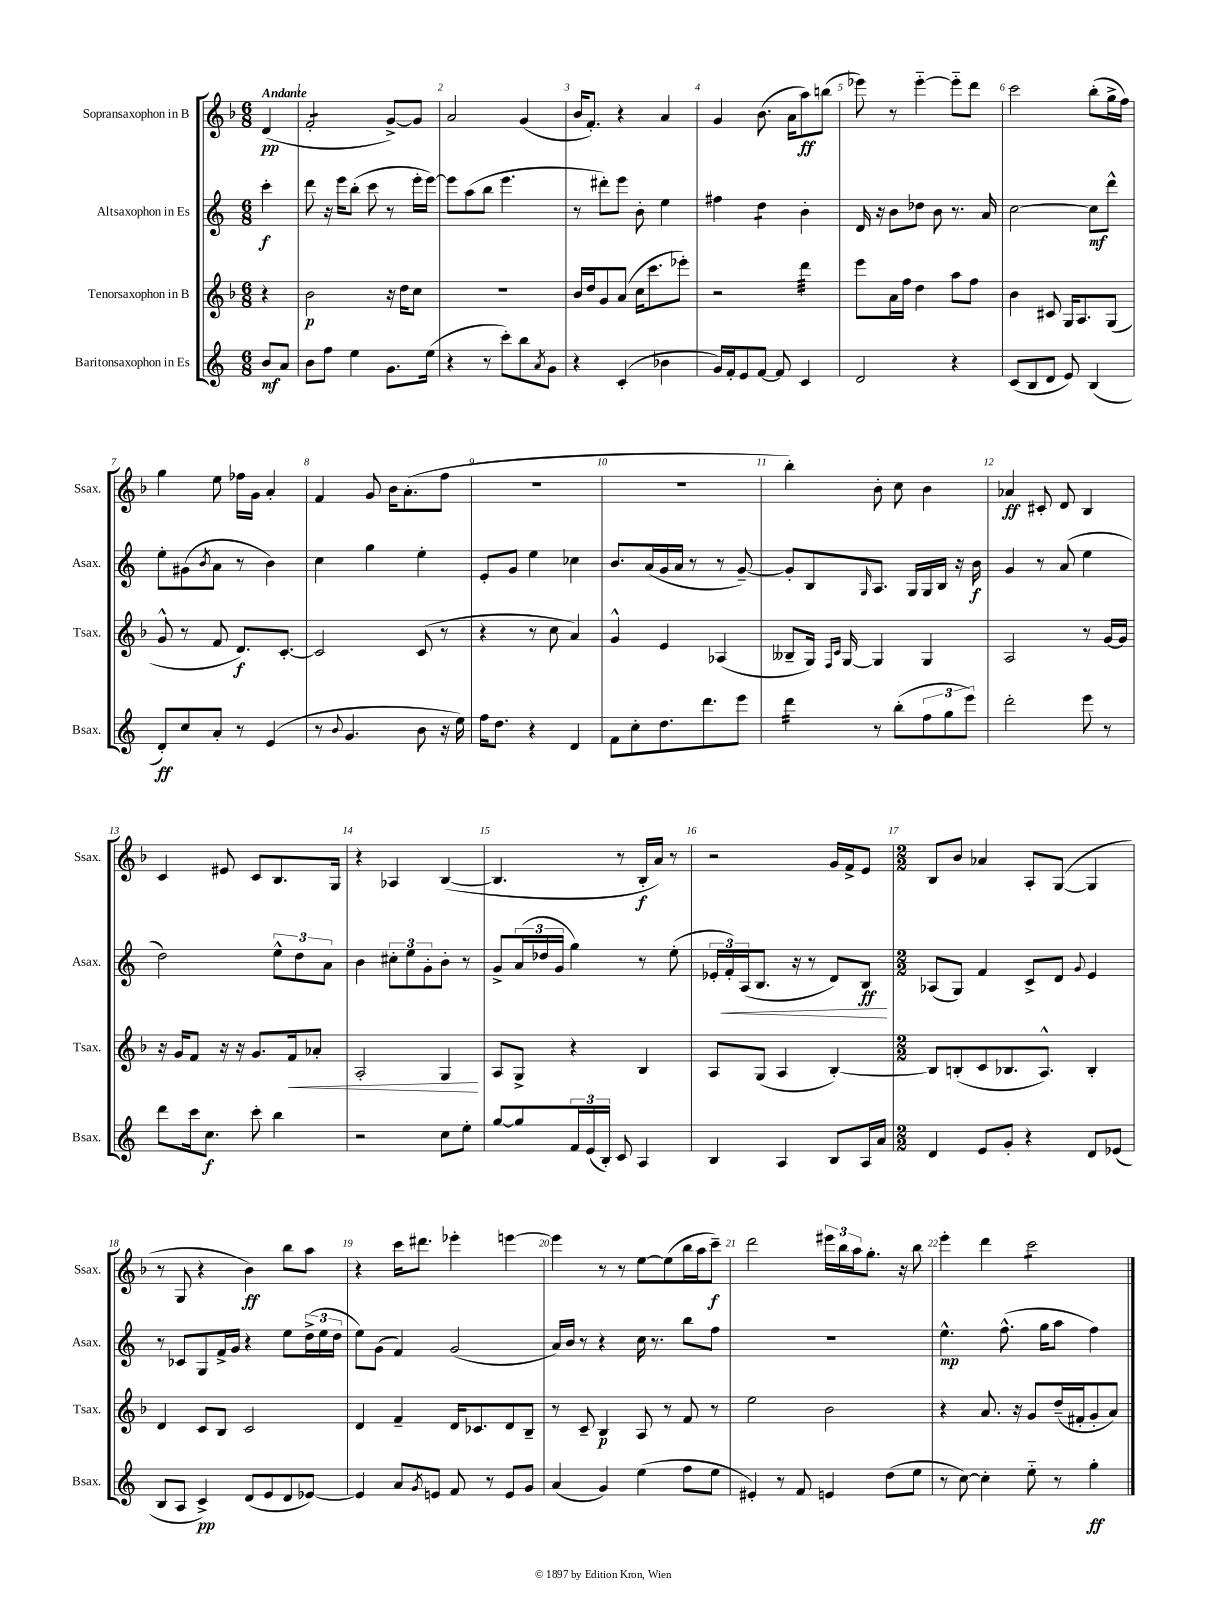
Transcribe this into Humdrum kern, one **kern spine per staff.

**kern	**kern	**kern	**kern
*staff4	*staff3	*staff2	*staff1
*clefG2	*clefG2	*clefG2	*clefG2
*k[]	*k[b-]	*k[]	*k[b-]
*M6/8	*M6/8	*M6/8	*M6/8
8b	4r	4ccc'	(4d
8a	.	.	.
=	=	=	=
8b	2b-	8ddd	2f'
8ff	.	16r	.
.	.	16eee	.
4ee	.	(8bb'	.
.	.	8ccc	.
8.g	16r	8r	[8g^)
.	16dd	.	.
.	8cc	16eee'	8g]
(16ee	.	[16eee)	.
=	=	=	=
4r	2.r	8eee]	2a
.	.	(8aa	.
8r	.	8bb	.
8ccc')	.	4.eee	.
8bb	.	.	(4g
8qa	.	.	.
8g	.	.	.
=	=	=	=
4r	16b-	8r	16b-
.	16dd	.	8.f')
.	8g	8ddd#')	.
(4c'	(8a	8eee	4r
.	16cc	8b'	.
.	8.ccc	.	.
4b-	.	4ee	4a
.	8eee-')	.	.
=	=	=	=
16g)	2r	4ff#	4g
16f'	.	.	.
8e	.	.	.
[8f	.	4dd	(8.b-
8f]	.	.	.
.	.	.	16a
4c	4ddd	4b'	8aa)
.	.	.	(8bb
=	=	=	=
2d	8eee	16d	8eee-)
.	.	16r	.
.	16a	8b	8r
.	16ff	.	.
.	4dd	8dd-	[4eee-'~
.	.	8b	.
4r	8aa	8.r	8eee-'~]
.	8ff	.	8ddd
.	.	16a	.
=	=	=	=
(8c	4b-	[2cc	2ccc
8B	.	.	.
8d	8c#	.	.
8e)	16G	.	.
.	8.A	.	.
(4B	.	8cc]	(8bb-'
.	(8G	8ddd^^	16gg^
.	.	.	16ff)
=	=	=	=
8d')	8g^^	8ee'	4gg
8cc	8r	(8g#	.
.	.	8qb	.
8a'	8f	8a	8ee
8r	8.d)	8r	16ff-
.	.	.	16g
(4e	.	4b)	4a'
.	[8.c'	.	.
=	=	=	=
8r	2c]	4cc	4f
8qqb	.	.	.
4.g	.	.	.
.	.	4gg	8g
.	.	.	16b-
.	.	.	(8.a'
8b	(8c	4ee'	.
16r	8r	.	8ff
16ee)	.	.	.
=	=	=	=
16ff	4r	8e'	2.r
8.dd	.	.	.
.	.	8g	.
4r	8r	4ee	.
.	8cc	.	.
4d	4a)	4cc-	.
=	=	=	=
8f	4g^^	8.b	2.r
8cc'	.	.	.
.	.	(16a	.
8.dd	4e	16g	.
.	.	16a	.
.	.	8r	.
8.ddd	.	.	.
.	(4A-	8r	.
8eee	.	[8g~)	.
=	=	=	=
4ddd	8B--~	8g']	4bb-')
.	16G)	8B	.
.	16qqF	.	.
.	16qqc	.	.
.	[16G	.	.
.	.	16qqG	.
8r	4G]	8.A	8b-'
(8bb'	.	.	8cc
.	.	16G	.
12ff	4G	16G	4b-
.	.	16B	.
12gg	.	.	.
.	.	16r	.
12eee)	.	.	.
.	.	16b	.
=	=	=	=
2ddd'	2A	4g	4a-
.	.	8r	8c#'
.	.	(8a	8d
8eee	8r	4ee	4B-
8r	[16g	.	.
.	16g]	.	.
=	=	=	=
8ddd	16r	2dd)	4c
.	16g	.	.
16ccc	8f	.	.
8.cc	.	.	.
.	16r	.	8e#
.	16r	.	.
8ccc'	8.g	.	8c
4bb	.	12ee^^	8.B-
.	16f	.	.
.	.	12dd	.
.	8a-'	.	.
.	.	12a	.
.	.	.	16G
=	=	=	=
2r	2A'	4b	4r
.	.	12cc#'	4A-
.	.	12ee	.
.	.	12g'	.
8cc	4G	8b'	([4B-
8ee'	.	8r	.
=	=	=	=
[8gg	8A	8g^	4.B-]
8gg]	8G^	(24a	.
.	.	24dd-	.
.	.	24g	.
24f	4r	4gg)	.
(24e	.	.	.
24B')	.	.	.
8c	.	.	8r
4A	4B-	8r	16B-'
.	.	.	16a)
.	.	(8ee'	8r
=	=	=	=
4B	8A	24e-'	2r
.	.	24f')	.
.	.	(24A	.
.	(8G	8.B	.
4A	4A	.	.
.	.	16r	.
.	.	8r	.
8B	[4B-')	8d)	16g
.	.	.	16f^
16A	.	8B	8e
16a	.	.	.
=	=	=	=
*M2/2	*M2/2	*M2/2	*M2/2
4d	8B-]	(8A-	8B-
.	(8B'	8G)	8b-
8e	8c	4f	4a-
8g'	8.B-	.	.
4r	.	8c^	8A'
.	8.A^^)	.	.
.	.	8d	([8G
.	.	8qqg	.
8d	4B-'	4e	4G]
(8e-	.	.	.
=	=	=	=
8B	4d	8r	8r
8A	.	8c-	8G
4c^)	8c	8G	4r
.	8B-	16f^	.
.	.	16g	.
(8d	2c	4r	4b-)
8e	.	.	.
8d	.	8ee	8bb-
[8e-)	.	(24dd^	8aa
.	.	24ee	.
.	.	24dd	.
=	=	=	=
4e-]	4d	8ee)	4r
.	.	(8g	.
8a	4f~	4f)	16ccc
.	.	.	8.ddd#
8qg	.	.	.
8e	.	.	.
8f	16d	(2g	4eee-'
.	8.c-	.	.
8r	.	.	.
8e	8d	.	[4eee
8g	8B-~	.	.
=	=	=	=
(4a	8r	16a)	4eee]
.	.	16b	.
.	8c~	8r	.
4g)	4B-	4r	8r
.	.	.	8r
(4ee	8A	16cc	[8ee
.	.	8.r	.
.	8r	.	(8ee]
8ff	8f	8bb	16bb-
.	.	.	16aa
8ee	8r	8ff	8ccc~)
=	=	=	=
4e#')	2ee	1r	2ddd
8r	.	.	.
8f	.	.	.
4e	2b-	.	24eee#
.	.	.	24bb-
.	.	.	24aa
.	.	.	8.gg'
(8dd	.	.	.
.	.	.	16r
8ee	.	.	8bb-
=	=	=	=
8r	4r	4.ee^^	4eee'
[8cc)	.	.	.
4cc']	8.a	.	4ddd
.	.	(8.ff^^	.
.	16r	.	.
8ee'~	8g	.	2ccc
.	.	16gg	.
8r	(16dd~	8aa	.
.	16f#'	.	.
4gg'	8g'	4ff)	.
.	8a)	.	.
==	==	==	==
*-	*-	*-	*-
